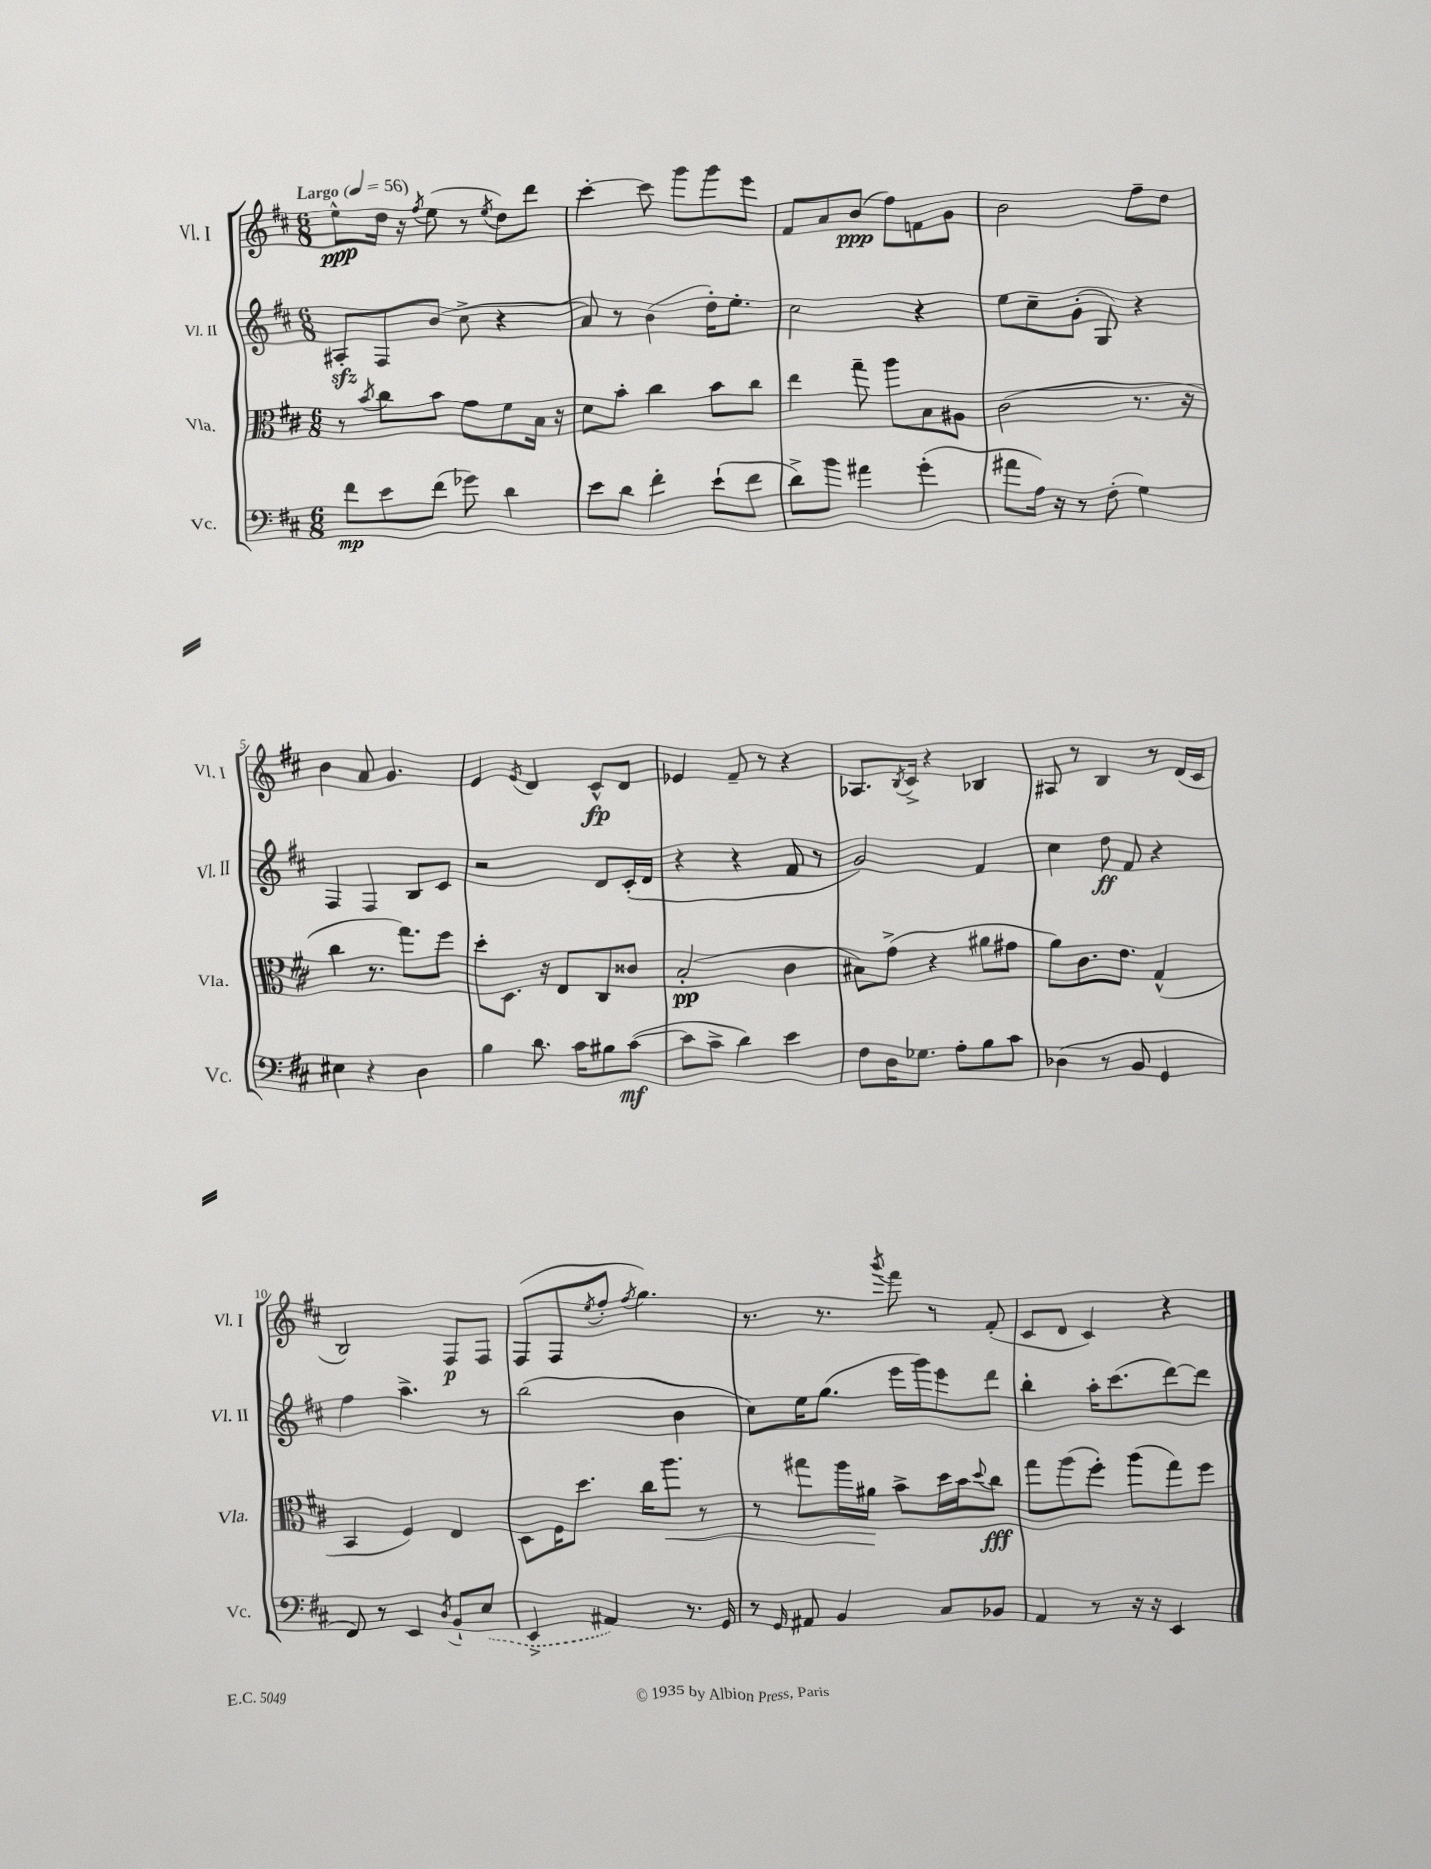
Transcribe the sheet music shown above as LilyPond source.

<<
\new StaffGroup <<
\new Staff = "s0" \with { instrumentName = "Vl. I" shortInstrumentName = "Vl. I" } {
    \clef treble \key d \major \numericTimeSignature \time 6/8 \tempo "Largo" 4 = 56
    e''8-^\ppp d''16 r16 \acciaccatura { fis''8 } e''8( r8 \acciaccatura { e''8 } d''8) d'''8 |
    cis'''4~-. cis'''8 g'''8 g'''8 e'''8 |
    fis'8 a'8 b'8\ppp( fis''8) f'8 g'8 |
    b'2 fis''8-- d''8 |
    b'4 a'8 g'4. |
    e'4 \acciaccatura { e'8 } d'4 cis'8-^\fp d'8 |
    ees'4 fis'8-- r8 r4 |
    aes8. \acciaccatura { b8 } cis'16-> r4 bes4 |
    ais8 r8 b4 r8 d'16( cis'16 |
    b2) fis8\p fis8 |
    fis8( fis8 \acciaccatura { e''8 } fis''8-. \acciaccatura { fis''8 } g''4.) |
    r8. r8. \acciaccatura { g'''8 } fis'''8 r8 fis'8-.( |
    cis'8 d'8 cis'4) r4 \bar "|." |
}
\new Staff = "s1" \with { instrumentName = "Vl. II" shortInstrumentName = "Vl. II" } {
    \clef treble \key d \major \numericTimeSignature \time 6/8
    ais8-.\sfz fis8 b'8( cis''8-> r4 |
    a'8) r8 b'4( d''16-.) e''8.-. |
    cis''2 r4 |
    e''8 cis''8-- g'8-.( g8) r4 |
    fis4 fis4 b8 cis'8 |
    r2 d'8 cis'16-.( d'16 |
    r4 r4 fis'8 r8 |
    g'2) fis'4 |
    cis''4 d''8\ff fis'8 r4 |
    fis''4 a''4.-> r8 |
    b''2( b'4 |
    cis''8) e''16 g''8.( e'''16 g'''16) e'''8 d'''8 |
    b''4-. a''16-. cis'''8.( d'''8~) d'''8 \bar "|." |
}
\new Staff = "s2" \with { instrumentName = "Vla." shortInstrumentName = "Vla." } {
    \clef alto \key d \major \numericTimeSignature \time 6/8
    r8 \acciaccatura { b'8 } cis''8 b'8 g'8 fis'8 b16 r16 |
    d'8 b'8-. cis''4 b'8 cis''8 |
    e''4 g''8-- a''8 b8 ais8 |
    cis'2( r8. r16 |
    cis''4 r8. g''8.) fis''8 |
    d''8-. d8. r16 e8 cis8 cisis'8 |
    b2-.\pp( cis'4 |
    bis8) g'8->( r4 ais'8 gis'8 |
    a'8) cis'8. e'8. g4-^( |
    b,4 fis4) e4 |
    d8 fis16 d''8. cis''16 a''8.\< r8 |
    r8 gis''8 a''16 ais'16\! b'8-> d''16 b'16 \appoggiatura { d''8 } cis''8\fff |
    g''8 a''8( fis''8-.) a''8( g''8) fis''8 \bar "|." |
}
\new Staff = "s3" \with { instrumentName = "Vc." shortInstrumentName = "Vc." } {
    \clef bass \key d \major \numericTimeSignature \time 6/8
    fis'8\mp e'8 fis'8( ges'8) d'4 |
    e'8 d'8 fis'4-. e'8-!( fis'8 |
    d'8->) b'8 ais'4 g'4-.( |
    ais'8 a16) r16 r8 fis8-.( g4) |
    eis4 r4 d4 |
    b4 d'8. cis'16 bis8 cis'8~\mf( |
    cis'8 cis'8-> d'4) e'4 |
    fis8 d16 ges8. a8-. b8 cis'8 |
    des4( r8 b,8 g,4 |
    fis,8) r8 e,4 \acciaccatura { d8 } b,8-! \once \slurDashed e8( |
    e,4-> ais,4) r8. g,16 |
    r8 \grace { g,16 } ais,8 b,4 cis8 bes,8 |
    a,4 r8 r16 r16 e,4 \bar "|." |
}
>>
>>
